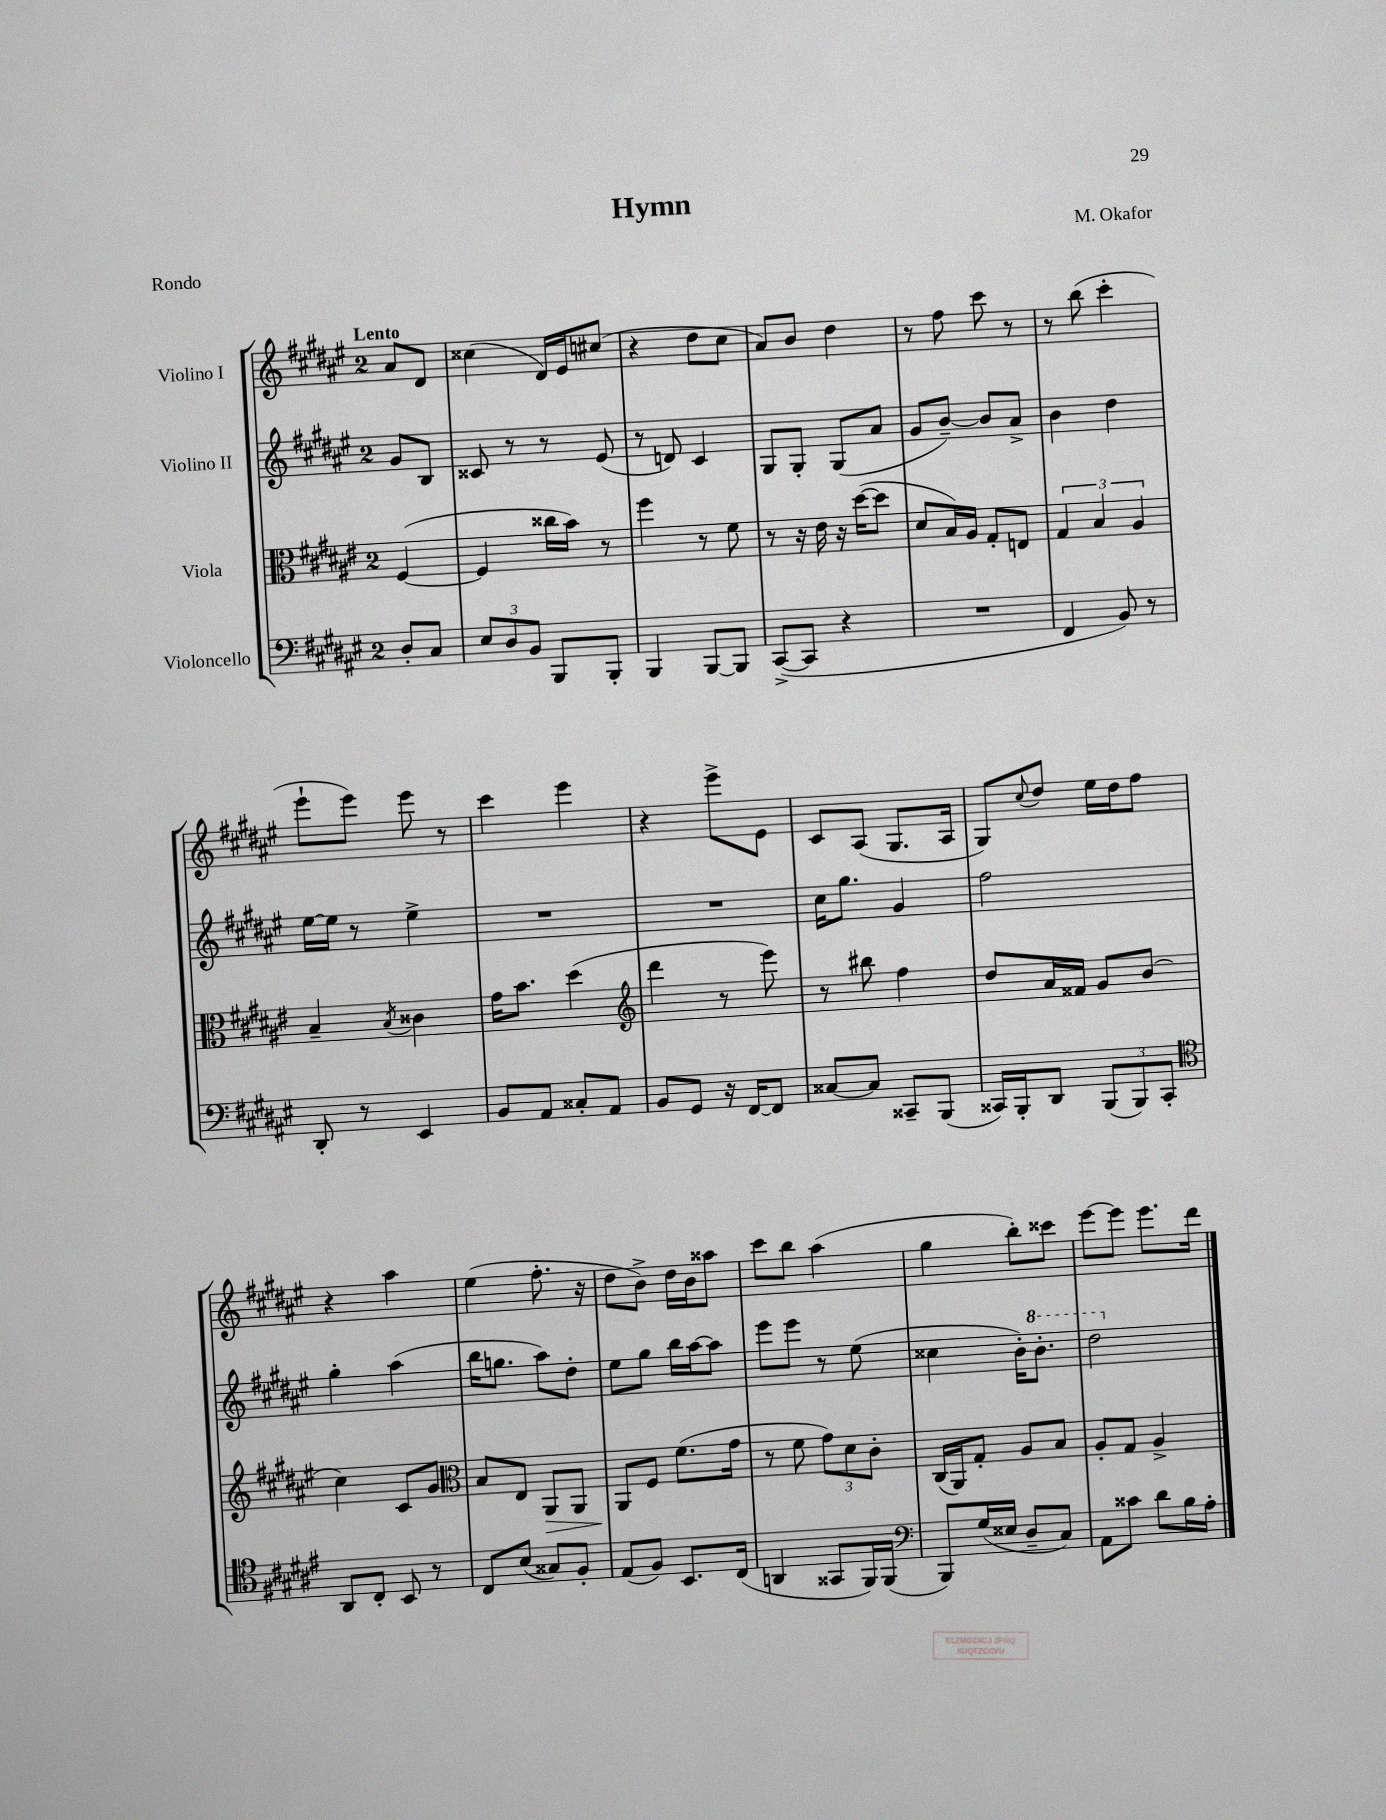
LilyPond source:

\header { title = "Hymn" composer = "M. Okafor" piece = "Rondo" }
<<
\new StaffGroup <<
\new Staff = "s0" \with { instrumentName = "Violino I" } {
    \clef treble \key fis \major \once \override Staff.TimeSignature.style = #'single-digit \time 2/4 \partial 4 \tempo "Lento"
    ais'8 dis'8 |
    cisis''4( dis'16) eis'16 cis''8( |
    r4 dis''8 cis''8 |
    ais'8) b'8 dis''4 |
    r8 fis''8 cis'''8 r8 |
    r8 b''8( cis'''4-. |
    eis'''8-! eis'''8) eis'''8 r8 |
    cis'''4 eis'''4 |
    r4 eis'''8-> eis'8 |
    cis'8 ais8( gis8. ais16 |
    gis8) \appoggiatura { cis''8 } dis''8 eis''16 dis''16 fis''8 |
    r4 ais''4 |
    eis''4( fis''8.-. r16 |
    dis''8 b'8->) dis''16 b'16 aisis''8 |
    cis'''8 b''8 ais''4( |
    gis''4 b''8-.) cisis'''8 |
    eis'''8~ eis'''8 eis'''8. dis'''16 \bar "|." |
}
\new Staff = "s1" \with { instrumentName = "Violino II" } {
    \clef treble \key fis \major \once \override Staff.TimeSignature.style = #'single-digit \time 2/4 \partial 4
    gis'8 b8 |
    cisis'8 r8 r8 eis'8( |
    r8 d'8) cis'4 |
    gis8 gis8-. gis8( ais'8 |
    gis'8 b'8~--) b'8 ais'8-> |
    b'4 dis''4 |
    eis''16~ eis''16 r8 eis''4-> |
    R2 |
    R2 |
    cis''16 gis''8. gis'4 |
    fis''2 |
    gis''4-. ais''4( |
    b''16 g''8. ais''8) dis''8-. |
    eis''8 gis''8 b''16 ais''16~ ais''8 |
    eis'''8 eis'''8 r8 eis''8( |
    cisis''4 b'16-.) \ottava #1 b''8.-. |
    dis'''2 \ottava #0 \bar "|." |
}
\new Staff = "s2" \with { instrumentName = "Viola" } {
    \clef alto \key fis \major \once \override Staff.TimeSignature.style = #'single-digit \time 2/4 \partial 4
    fis4~( |
    fis4 cisis''16 b'16) r8 |
    fis''4 r8 fis'8 |
    r8 r16 eis'16 r16 dis''16~( dis''8 |
    dis'8 b16) ais16 gis8-. e8 |
    \tuplet 3/2 { gis4 b4 ais4 } |
    b4-- \acciaccatura { b8 } cisis'4 |
    gis'16 b'8. dis''4( |
    \clef treble dis'''4 r8 eis'''8) |
    r8 bis''8 fis''4 |
    dis''8 ais'16 fisis'16 gis'8 b'8( |
    cis''4) cis'8 gis'8 |
    \clef alto b8 eis8 ais,8\> ais,8 |
    ais,8\! fis8 fis'8.( gis'16 |
    r8 fis'8 \tuplet 3/2 { gis'8) dis'8 cis'8-. } |
    cis16( ais,16) gis8-. ais8 b8 |
    ais8-. gis8 ais4-> \bar "|." |
}
\new Staff = "s3" \with { instrumentName = "Violoncello" } {
    \clef bass \key fis \major \once \override Staff.TimeSignature.style = #'single-digit \time 2/4 \partial 4
    dis8-. cis8 |
    \tuplet 3/2 { eis8 dis8 b,8 } b,,8 b,,8-. |
    b,,4 b,,8~ b,,8 |
    cis,8~->( cis,8 r4 |
    R2 |
    fis,4 b,8) r8 |
    dis,8-. r8 eis,4 |
    b,8 ais,8 cisis8-. ais,8 |
    b,8 gis,8 r16 fis,16~ fis,8 |
    cisis8~ cisis8 cisis,8-- b,,8( |
    cisis,16) b,,16-. dis,8 \tuplet 3/2 { b,,8( b,,8) cisis,8-. } |
    \clef tenor ais,8 cis8-. b,8 r8 |
    cis8 b8( gisis8) fis8-. |
    eis8( fis8) b,8. cis16( |
    a,4 gisis,8 fis,16) fis,16( |
    \clef bass b,,8) gis16( eisis16 dis8-- cis8) |
    ais,8 cisis'8 dis'8 b16 ais16-. \bar "|." |
}
>>
>>
\layout { \context { \Score \remove "Bar_number_engraver" } }
